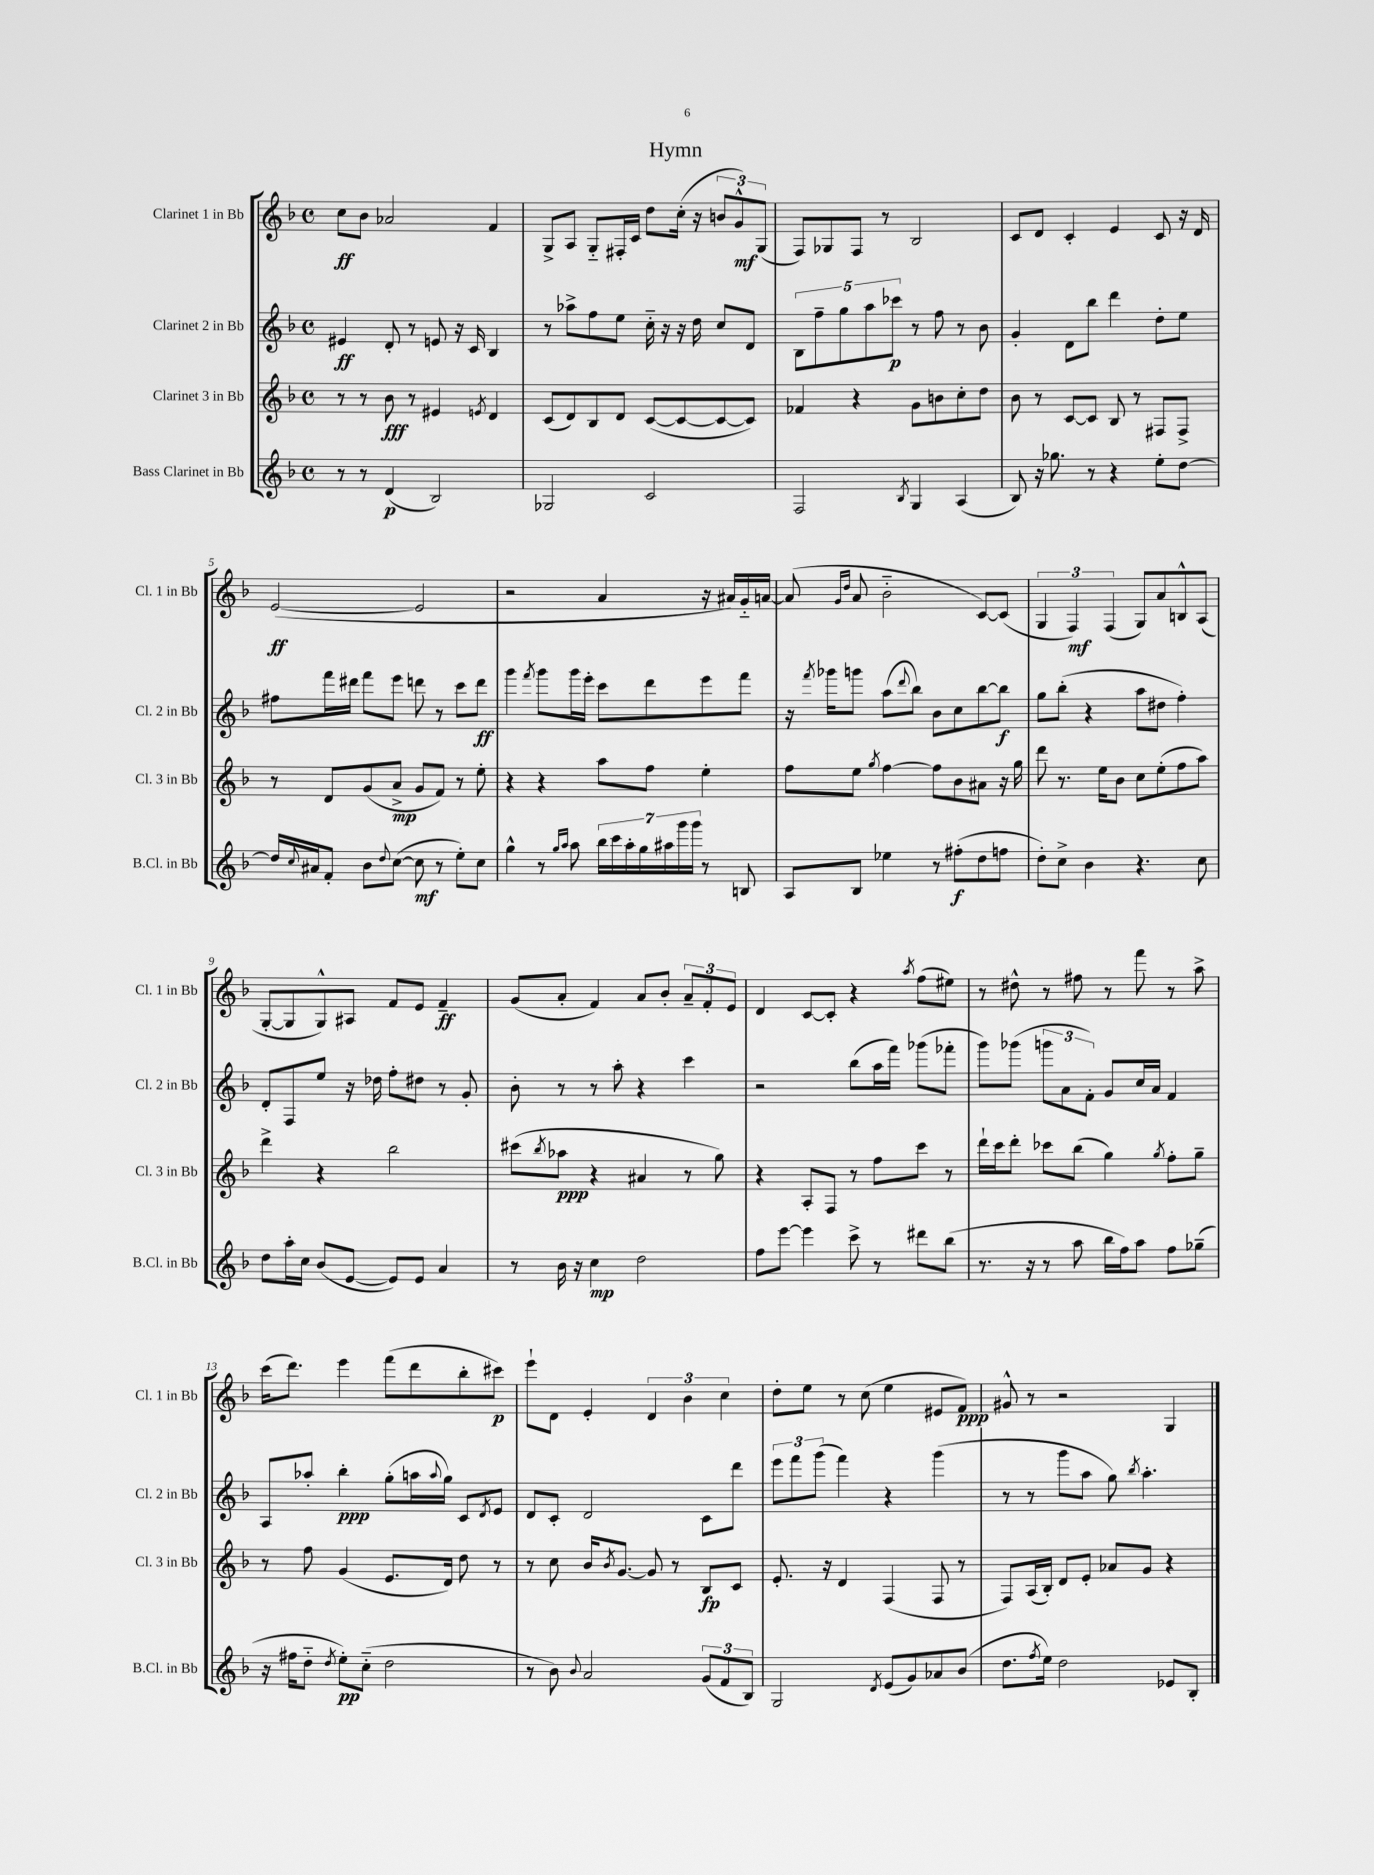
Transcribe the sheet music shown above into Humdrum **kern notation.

**kern	**dynam	**kern	**dynam	**kern	**dynam	**kern	**dynam
*part4	*part4	*part3	*part3	*part2	*part2	*part1	*part1
*staff4	*staff4	*staff3	*staff3	*staff2	*staff2	*staff1	*staff1
*I"Bass Clarinet in Bb	*	*I"Clarinet 3 in Bb	*	*I"Clarinet 2 in Bb	*	*I"Clarinet 1 in Bb	*
*I'B.Cl. in Bb	*	*I'Cl. 3 in Bb	*	*I'Cl. 2 in Bb	*	*I'Cl. 1 in Bb	*
*clefG2	*	*clefG2	*	*clefG2	*	*clefG2	*
*k[b-]	*	*k[b-]	*	*k[b-]	*	*k[b-]	*
*M4/4	*	*M4/4	*	*M4/4	*	*M4/4	*
*met(c)	*	*met(c)	*	*met(c)	*	*met(c)	*
=1	=1	=1	=1	=1	=1	=1	=1
8r	.	8r	.	4e#X/	ff	8cc\L	ff
8r	.	8r	.	.	.	8b-\J	.
(4d/	p	8b-\	fff	8d'/	.	2a-X/	.
.	.	8r	.	8r	.	.	.
2B-/)	.	4e#X/	.	8en/	.	.	.
.	.	.	.	16r	.	.	.
.	.	.	.	16c/	.	.	.
.	.	8qen/	.	.	.	.	.
.	.	4d/	.	4B-/	.	4f/	.
=2	=2	=2	=2	=2	=2	=2	=2
2G-X/	.	(8c/L	.	8r	.	8G^/L	.
.	.	8d/)	.	8aa-X^\L	.	8A/J	.
.	.	8B-/	.	8ff\	.	8G/L	.
.	.	8d/J	.	8ee\J	.	16F#X'/L	.
.	.	.	.	.	.	16c/JJ	.
2c/	.	([8c/L	.	16cc\	.	8dd\L	.
.	.	.	.	16r	.	.	.
.	.	8c/_	.	16r	.	(16cc'\Jk	.
.	.	.	.	16dd\	.	16r	.
.	.	8c/_	.	8cc/L	.	12bn/L	.
.	.	.	.	.	.	12g^^/)	mf
.	.	8c/J])	.	8d/J	.	.	.
.	.	.	.	.	.	(12G/J	.
=3	=3	=3	=3	=3	=3	=3	=3
2F/	.	4f-X/	.	10B-\L	.	8F/L)	.
.	.	.	.	10ff~\	.	.	.
.	.	.	.	.	.	8G-X/	.
.	.	.	.	10gg\	.	.	.
.	.	4r	.	.	.	8F/J	.
.	.	.	.	10aa\	.	.	.
.	.	.	.	.	.	8r	.
.	.	.	.	10ccc-X\J	p	.	.
8qB-/	.	.	.	.	.	.	.
4G/	.	8g\L	.	8r	.	2B-/	.
.	.	8bn\	.	8ff\	.	.	.
(4A/	.	8cc'\	.	8r	.	.	.
.	.	8dd\J	.	8b-\	.	.	.
=4	=4	=4	=4	=4	=4	=4	=4
8B-/)	.	8b-\	.	4g'/	.	8c/L	.
16r	.	8r	.	.	.	8d/J	.
8.gg-X\	.	.	.	.	.	.	.
.	.	[8c/L	.	8d\L	.	4c'/	.
8r	.	8c/J]	.	8bb-\J	.	.	.
4r	.	8B-/	.	4ddd\	.	4e/	.
.	.	8r	.	.	.	.	.
8ee'\L	.	8F#X/L	.	8dd'\L	.	8c/	.
[8dd\J	.	8F#^/J	.	8ee\J	.	16r	.
.	.	.	.	.	.	16d/	.
!!LO:LB:g=z
=5	=5	=5	=5	=5	=5	=5	=5
16dd/LL]	.	8r	.	8ff#X\L	.	([2e/	ff
8qqcc/	.	.	.	.	.	.	.
16a#X/J	.	.	.	.	.	.	.
8f'/J	.	8d/L	.	16fff\L	.	.	.
.	.	.	.	16ddd#X\JJ	.	.	.
8b-\L	.	(8g/	.	8fff\L	.	.	.
8qqdd/	.	.	.	.	.	.	.
([8cc\J	.	8a^/J	mp	8eee\J	.	.	.
8cc\]	mf	8g/L	.	8dddn\	.	2e/]	.
8r	.	8f/J)	.	8r	.	.	.
8ee'\L)	.	8r	.	8ccc\L	.	.	.
8cc\J	.	8ee'\	.	8ddd\J	ff	.	.
=6	=6	=6	=6	=6	=6	=6	=6
4gg^^\	.	4r	.	4ggg\	.	2r	.
.	.	.	.	8qfff/	.	.	.
8r	.	4r	.	8ggg\L	.	.	.
16qqgg/LL	.	.	.	.	.	.	.
16qqaa/JJ	.	.	.	.	.	.	.
8aa\	.	.	.	16ggg\L	.	.	.
.	.	.	.	16eee'\JJ	.	.	.
28bb-\LL	.	8aa\L	.	8ccc\L	.	4a/	.
28ccc\	.	.	.	.	.	.	.
28aa'\	.	.	.	.	.	.	.
28gg\	.	.	.	.	.	.	.
.	.	8ff\J	.	8ddd\	.	.	.
28aa#X\	.	.	.	.	.	.	.
28ggg\	.	.	.	.	.	.	.
28ggg\JJ	.	.	.	.	.	.	.
8r	.	4ee'\	.	8eee\	.	16r	.
.	.	.	.	.	.	16a#X/LL)	.
8Bn/	.	.	.	8fff\J	.	16g/	.
.	.	.	.	.	.	[16an/JJ	.
=7	=7	=7	=7	=7	=7	=7	=7
8A/L	.	8ff\L	.	16r	.	(8a/]	.
.	.	.	.	8qfff/	.	.	.
.	.	.	.	16ggg-X\KL	.	.	.
.	.	.	.	.	.	16qqg/LL	.
.	.	.	.	.	.	16qqdd/JJ	.
8B-/J	.	8ee\J	.	8gggn\J	.	8a/	.
.	.	8qgg/	.	.	.	.	.
4ee-X\	.	[4ff\	.	(8aa\L	.	2b-\	.
.	.	.	.	8qqddd/	.	.	.
.	.	.	.	8bb-\J)	.	.	.
8r	.	8ff\L]	.	8b-\L	.	.	.
(8ff#X'\L	f	8b-\	.	8cc\	.	.	.
8dd\	.	8a#X\J	.	[8bb-\	.	[8c/L)	.
8ffn\J	.	16r	.	8bb-\J]	f	(8c/J]	.
.	.	16gg\	.	.	.	.	.
=8	=8	=8	=8	=8	=8	=8	=8
8dd'\L)	.	8ddd\	.	8gg\L	.	6G/	.
8cc^\J	.	8.r	.	(8bb-'\J	.	.	.
.	.	.	.	.	.	6F/)	mf
4b-\	.	.	.	4r	.	.	.
.	.	16ee\KL	.	.	.	.	.
.	.	.	.	.	.	(6F/	.
.	.	8b-\J	.	.	.	.	.
4.r	.	8cc\L	.	8aa\L	.	8G/L)	.
.	.	(8ee'\	.	8dd#X\J	.	8a/	.
.	.	8ff\	.	4ff'\)	.	8Bn^^/	.
8cc\	.	8aa\J)	.	.	.	(8A/J	.
!!LO:LB:g=z
=9	=9	=9	=9	=9	=9	=9	=9
8dd\L	.	4ddd^\	.	8d'/L	.	[8G'/L	.
16aa'\L	.	.	.	8F/	.	8G/]	.
16cc\JJ	.	.	.	.	.	.	.
(8b-/L	.	4r	.	8ee/J	.	8G^^/)	.
[8e/J	.	.	.	16r	.	8A#X/J	.
.	.	.	.	16dd-X\	.	.	.
8e/L])	.	2bb-\	.	8ff'\L	.	8f/L	.
8e/J	.	.	.	8dd#X\J	.	8e/J	.
4a/	.	.	.	8r	.	4f~/	ff
.	.	.	.	8g'/	.	.	.
=10	=10	=10	=10	=10	=10	=10	=10
8r	.	(8ccc#X\L	.	8b-'\	.	(8g/L	.
.	.	8qbb-/	.	.	.	.	.
16b-\	.	8aa-X\J	ppp	8r	.	8a'/J	.
16r	.	.	.	.	.	.	.
4cc\	mp	4r	.	8r	.	4f/)	.
.	.	.	.	8aa'\	.	.	.
2dd\	.	4a#X/	.	4r	.	8a/L	.
.	.	.	.	.	.	8b-'/J	.
.	.	8r	.	4ccc\	.	12a~/L	.
.	.	.	.	.	.	12f'/	.
.	.	8gg\)	.	.	.	.	.
.	.	.	.	.	.	12e/J	.
=11	=11	=11	=11	=11	=11	=11	=11
8ff\L	.	4r	.	2r	.	4d/	.
[8eee\J	.	.	.	.	.	.	.
4eee\]	.	8A'/L	.	.	.	[8c/L	.
.	.	8F/J	.	.	.	8c'/J]	.
8ccc^\	.	8r	.	(8bb-\L	.	4r	.
8r	.	8ff\L	.	16aa\L	.	.	.
.	.	.	.	16fff\JJ)	.	.	.
.	.	.	.	.	.	8qaa/	.
8ddd#X\L	.	8ccc\J	.	(8ggg-X\L	.	(8ff\L	.
(8bb-\J	.	8r	.	8fff-X'\J	.	8ee#X\J)	.
=12	=12	=12	=12	=12	=12	=12	=12
8.r	.	16ddd`\LL	.	8ggg\L)	.	8r	.
.	.	16ccc\J	.	.	.	.	.
.	.	8ddd'\J	.	(8ggg-X\J	.	8dd#X^^\	.
16r	.	.	.	.	.	.	.
8r	.	8ccc-X\L	.	12gggn\L	.	8r	.
.	.	.	.	12a\	.	.	.
8aa\	.	(8bb-\J	.	.	.	8ff#X\	.
.	.	.	.	12f'\J)	.	.	.
16bb-\LL	.	4gg\)	.	8g/L	.	8r	.
16ff\J)	.	.	.	.	.	.	.
8aa\J	.	.	.	16cc/L	.	8fff\	.
.	.	.	.	16a/JJ	.	.	.
.	.	8qgg/	.	.	.	.	.
8ff\L	.	8ff'\L	.	4f/	.	8r	.
(8gg-X~\J	.	8gg~\J	.	.	.	8aa^\	.
!!LO:LB:g=z
=13	=13	=13	=13	=13	=13	=13	=13
16r	.	8r	.	8A/L	.	(16ccc\KL	.
16ff#X\KL	.	.	.	.	.	8.ddd\J)	.
8dd\J	.	8ff\	.	8aa-X'/J	.	.	.
8qdd/	.	.	.	.	.	.	.
8ee'\L)	pp	(4g/	.	4bb-'\	ppp	4eee\	.
(8cc\J	.	.	.	.	.	.	.
2dd\	.	8.e/L	.	(8gg'\L	.	(8fff\L	.
.	.	.	.	16aan\L	.	8ddd\	.
.	.	.	.	8qqaa/	.	.	.
.	.	16d/Jk)	.	16gg\JJ)	.	.	.
.	.	8dd\	.	8c/L	.	8bb-'\	.
.	.	.	.	8qd/	.	.	.
.	.	8r	.	8e/J	.	8ccc#X\J)	p
=14	=14	=14	=14	=14	=14	=14	=14
8r	.	8r	.	8d/L	.	8eee`\L	.
8b-\)	.	8cc\	.	8c'/J	.	8d\J	.
8qqb-/	.	.	.	.	.	.	.
2a/	.	16b-/KL	.	2d/	.	4e'/	.
.	.	8qb-/	.	.	.	.	.
.	.	[8.g/J	.	.	.	.	.
.	.	8g/]	.	.	.	6d/	.
.	.	8r	.	.	.	.	.
.	.	.	.	.	.	6b-\	.
(12g/L	.	8B-/L	fp	8c\L	.	.	.
12f/	.	.	.	.	.	6cc\	.
.	.	8c/J	.	8ddd\J	.	.	.
12B-/J)	.	.	.	.	.	.	.
=15	=15	=15	=15	=15	=15	=15	=15
2G/	.	8.e'/	.	12eee\L	.	8dd'\L	.
.	.	.	.	12fff\	.	.	.
.	.	.	.	.	.	8ee\J	.
.	.	.	.	(12ggg\J	.	.	.
.	.	16r	.	.	.	.	.
.	.	4d/	.	4fff\)	.	8r	.
.	.	.	.	.	.	(8cc\	.
8qd/	.	.	.	.	.	.	.
(8e/L	.	(4F/	.	4r	.	4ee\	.
8g/)	.	.	.	.	.	.	.
8a-X/	.	8F/	.	(4ggg\	.	8e#X/L	.
(8b-/J	.	8r	.	.	.	8f/J)	ppp
=16	=16	=16	=16	=16	=16	=16	=16
8.dd\L	.	8F/L)	.	8r	.	8g#X^^/	.
.	.	(16A/L	.	8r	.	8r	.
8qff/	.	.	.	.	.	.	.
16ee\Jk)	.	16B-'/JJ)	.	.	.	.	.
2dd\	.	8d/L	.	8ggg\L	.	2r	.
.	.	8e'/J	.	8aa\J	.	.	.
.	.	8a-X/L	.	8gg\)	.	.	.
.	.	.	.	8qbb-/	.	.	.
.	.	8g/J	.	4.aa'\	.	.	.
8e-X/L	.	4r	.	.	.	4G/	.
8B-'/J	.	.	.	.	.	.	.
==	==	==	==	==	==	==	==
*-	*-	*-	*-	*-	*-	*-	*-
